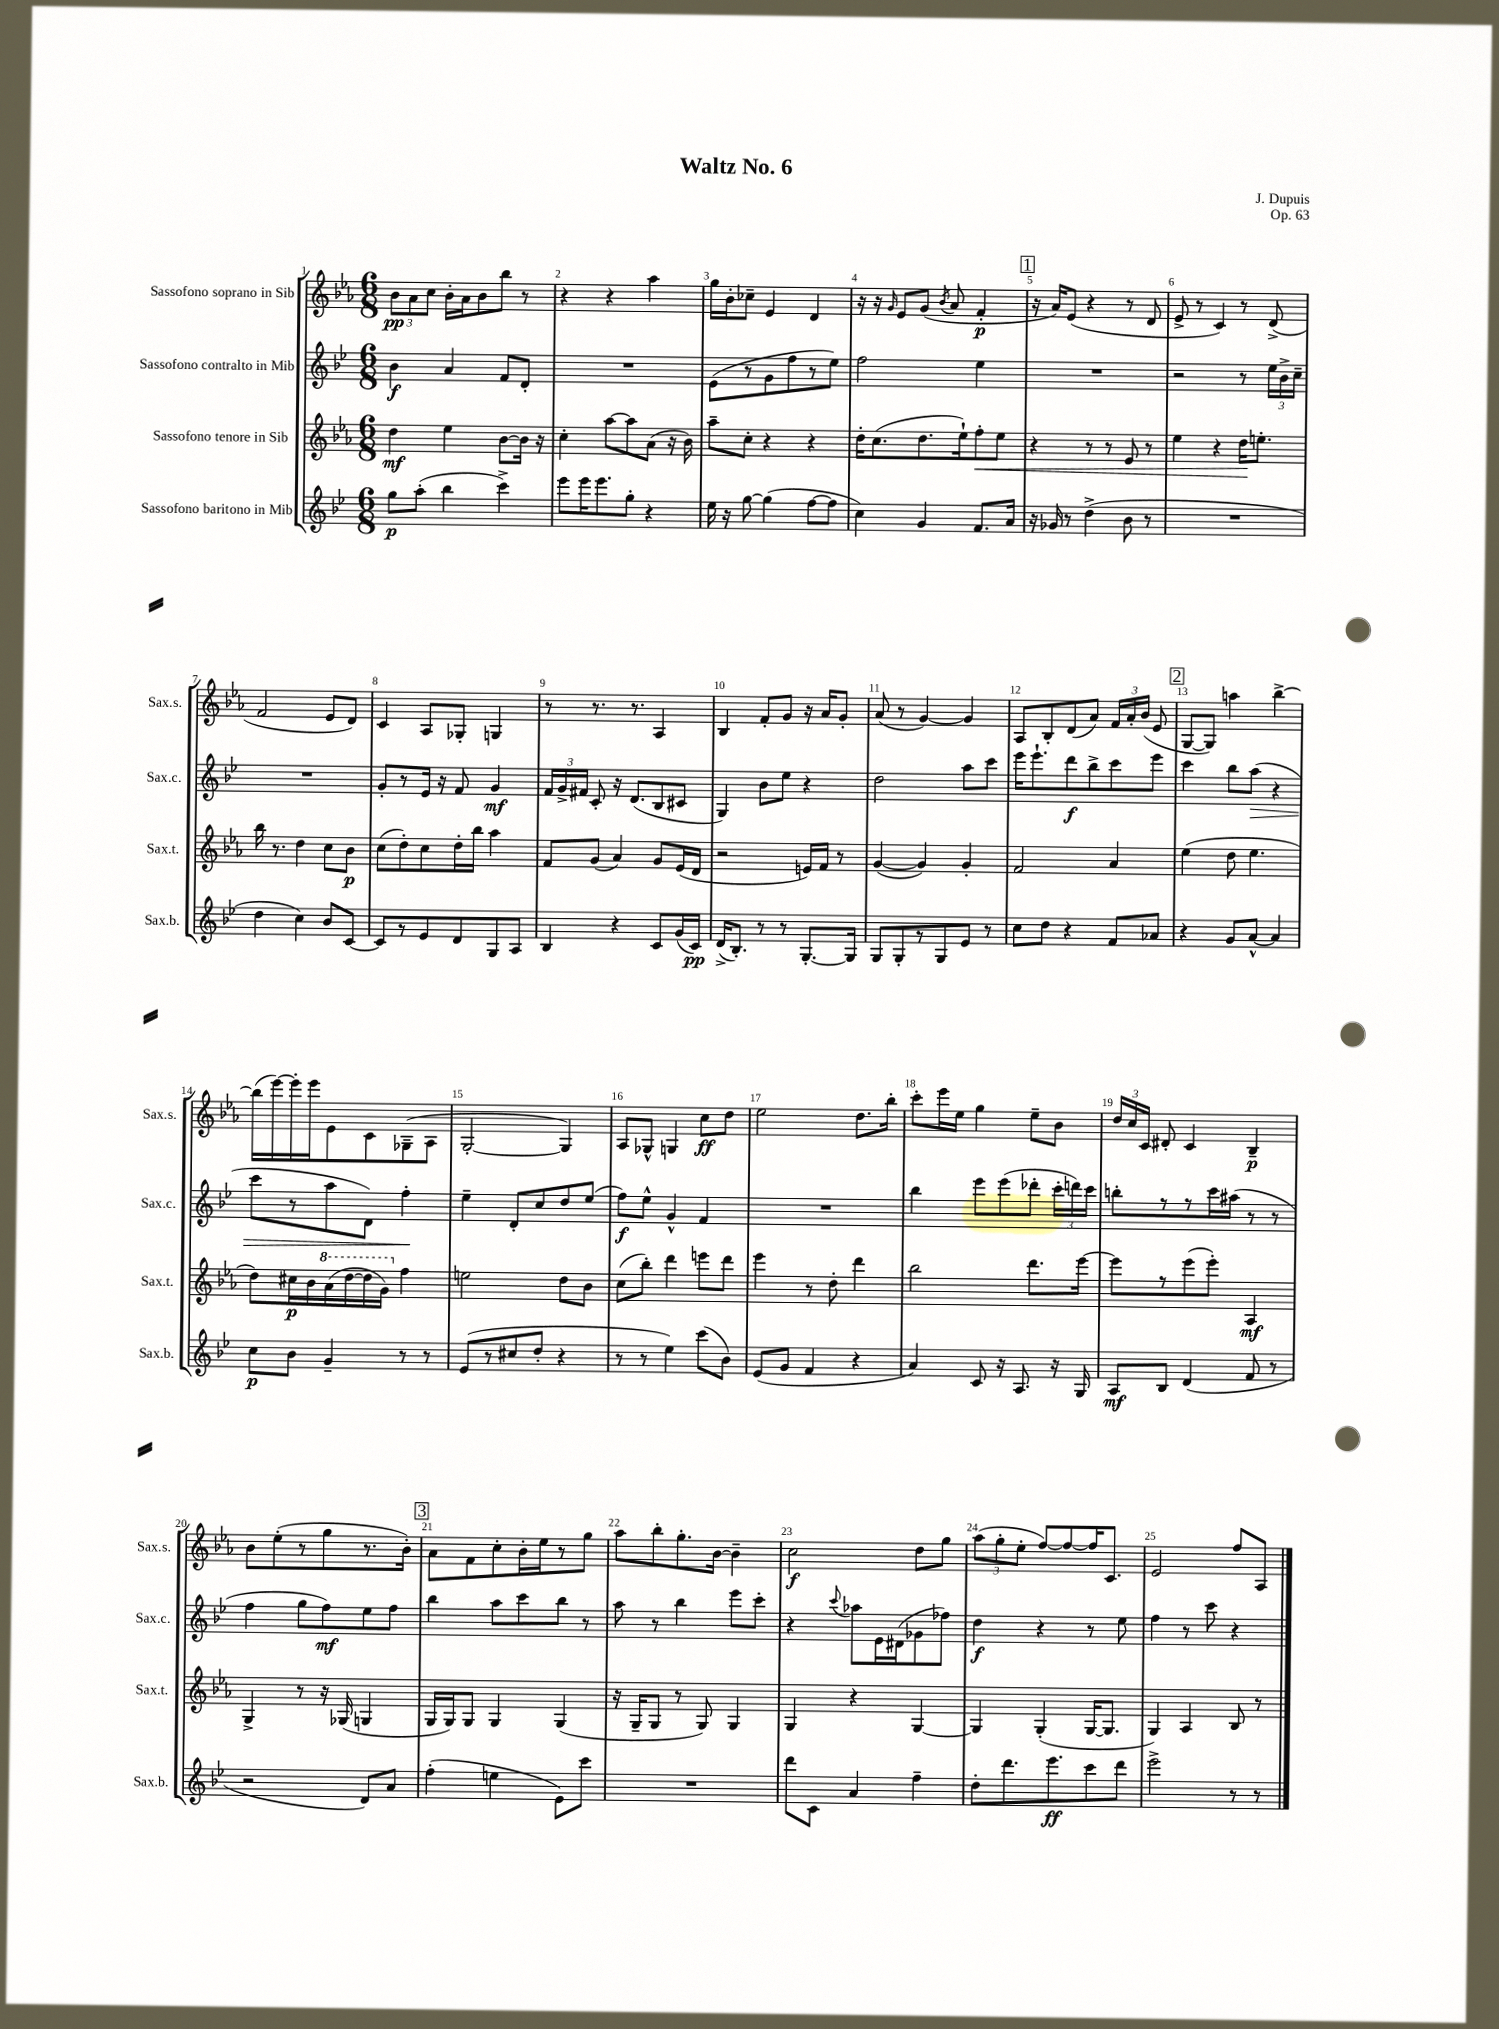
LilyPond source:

\header { title = "Waltz No. 6" composer = "J. Dupuis" opus = "Op. 63" }
<<
\new StaffGroup <<
\new Staff = "s0" \with { instrumentName = "Sassofono soprano in Sib" shortInstrumentName = "Sax.s." } {
    \clef treble \key ees \major \numericTimeSignature \time 6/8
    \autoBeamOff \tuplet 3/2 { bes'8[\pp aes'8 c''8] } bes'16[-. aes'16 bes'8 bes''8] r8 |
    r4 r4 aes''4 |
    g''16[ bes'16-. ces''8]-- ees'4 d'4 |
    r16 r16 \grace { g'16 } ees'8[ g'8]( \acciaccatura { bes'8 } aes'8 f'4-.\p |
    \mark \markup { \box "1" } r16 aes'16[) ees'8]( r4 r8 d'8 |
    ees'8-> r8 c'4) r8 d'8->( |
    f'2 ees'8[ d'8]) |
    c'4 aes8[ ges8]-. g4 |
    r8 r8. r8. aes4 |
    bes4 f'8[-. g'8] r16 aes'16[ g'8]-. |
    aes'8( r8 g'4~) g'4 |
    aes8[ bes8-. d'8( aes'8]) \tuplet 3/2 { f'16[ aes'16-. bes'16]( } ees'8 |
    \mark \markup { \box "2" } g8[~ g8]) a''4 bes''4~-> |
    bes''16[( ees'''16~) ees'''16-. ees'''16 ees'8 c'8 ges8--( aes8] |
    g2~-. g4) |
    aes8[ ges8]-^ g4 c''8[\ff d''8] |
    ees''2 d''8.[ bes''16]-. |
    c'''8[-. ees'''16 ees''16] g''4 ees''8[-- bes'8] |
    \tuplet 3/2 { d''16[ c''16 c'16] } dis'8-. c'4 bes4--\p |
    bes'8[ ees''8-.( r8 g''8 r8. bes'16]-.) |
    \mark \markup { \box "3" } aes'8[ f'8 c''8-. bes'16-. ees''16 r8 g''8] |
    aes''8[ bes''8-. g''8.-. bes'16]~ bes'4-- |
    c''2\f d''8[ g''8] |
    \tuplet 3/2 { aes''8[( g''8-. ees''8]-. } f''8[~) f''8~ f''16 c'8.] |
    ees'2 f''8[ aes8] \bar "|." |
}
\new Staff = "s1" \with { instrumentName = "Sassofono contralto in Mib" shortInstrumentName = "Sax.c." } {
    \clef treble \key bes \major \numericTimeSignature \time 6/8
    \autoBeamOff bes'4\f a'4 f'8[ d'8]-. |
    R2. |
    ees'8[( r8 g'8 f''8 r8 ees''8]) |
    f''2 ees''4 |
    \mark \markup { \box "1" } R2. |
    r2 r8 \tuplet 3/2 { ees''16[ bes'16-> c''16]-- } |
    R2. |
    g'8[-. r8 ees'16] r16 f'8 g'4\mf |
    \tuplet 3/2 { f'16[ g'16-> fis'16] } c'8-. r16 d'8.[( bes8 cis'8] |
    g4) bes'8[ ees''8] r4 |
    d''2 a''8[ c'''8] |
    ees'''16[ ees'''8.-! d'''8\f bes''8-> c'''8 ees'''8] |
    \mark \markup { \box "2" } c'''4 bes''8[ a''8]\>( r4 |
    c'''8[ r8 a''8 d'8]) f''4-.\! |
    ees''4-- d'8[-. c''8 d''8 ees''8]( |
    f''8[\f) ees''8]-^ g'4-^ f'4 |
    R2. |
    bes''4 ees'''8[ ees'''8( des'''8]-. \tuplet 3/2 { c'''16[-. d'''16) c'''16] } |
    b''8[-. r8 r8 c'''16 ais''16]( r8 r8 |
    f''4 g''8[ f''8\mf) ees''8 f''8] |
    \mark \markup { \box "3" } bes''4 a''8[ c'''8 bes''8] r8 |
    a''8 r8 bes''4 ees'''8[ c'''8]-. |
    r4 \appoggiatura { c'''8 } aes''8[ ees'16 dis'16( ges'8 fes''8]) |
    d''4\f r4 r8 ees''8 |
    f''4 r8 c'''8 r4 \bar "|." |
}
\new Staff = "s2" \with { instrumentName = "Sassofono tenore in Sib" shortInstrumentName = "Sax.t." } {
    \clef treble \key ees \major \numericTimeSignature \time 6/8
    \autoBeamOff d''4\mf ees''4 bes'8[~ bes'16] r16 |
    c''4-. aes''8[~ aes''8 aes'8]( r16 bes'16) |
    aes''8[-- c''8]-. r4 r4 |
    d''16[-. c''8.( d''8. ees''16-!) f''8-.\< ees''8] |
    \mark \markup { \box "1" } r4 r8 r8 ees'8 r8 |
    ees''4 r4 d''16[\! e''8.]-. |
    bes''16 r8. d''4 c''8[ bes'8]\p |
    c''8[( d''8-.) c''8 d''16-. bes''16] aes''4 |
    f'8[ g'8]( aes'4) g'8[ ees'16( d'16] |
    r2 e'16[) f'16] r8 |
    g'4~( g'4) g'4-. |
    f'2 aes'4 |
    \mark \markup { \box "2" } ees''4( d''8 ees''4. |
    d''8[) cis''16\p bes'16 \ottava #1 aes''16( d'''16~ d'''16 g''16]) \ottava #0 f''4 |
    e''2 d''8[ bes'8] |
    c''8[( bes''8]-.) d'''4 e'''8[ d'''8] |
    ees'''4 r8 d''8-. d'''4 |
    bes''2 d'''8.[ ees'''16]~ |
    ees'''8[ r8 ees'''8( ees'''8]-.) aes4\mf |
    g4-> r8 r16 ges16( g4 |
    \mark \markup { \box "3" } g16[ g16) g8] g4 g4( |
    r16 g16[-- g8] r8 g8) g4 |
    g4 r4 g4~ |
    g4 g4-.( g16[~ g8.] |
    g4) aes4 bes8 r8 \bar "|." |
}
\new Staff = "s3" \with { instrumentName = "Sassofono baritono in Mib" shortInstrumentName = "Sax.b." } {
    \clef treble \key bes \major \numericTimeSignature \time 6/8
    \autoBeamOff g''8[\p a''8]-.( bes''4 c'''4->) |
    ees'''8[ ees'''16 ees'''8. g''8]-. r4 |
    ees''16 r16 g''8~ g''4( f''8[~ f''8] |
    c''4) g'4 f'8.[ a'16] |
    \mark \markup { \box "1" } r16 ges'16 r8 d''4->( bes'8 r8 |
    R2. |
    d''4 c''4) bes'8[ c'8]~ |
    c'8[ r8 ees'8 d'8 g8 a8] |
    bes4 r4 c'8[ g'16( c'16]\pp) |
    d'16[->( bes8.]-.) r8 r8 g8.[~-. g16] |
    g8[ g8-. r8 g8 ees'8] r8 |
    c''8[ d''8] r4 f'8[ aes'8] |
    \mark \markup { \box "2" } r4 g'8[ a'8]~-^ a'4 |
    c''8[\p bes'8] g'4-- r8 r8 |
    ees'8[( r8 cis''8 d''8]-. r4 |
    r8 r8 ees''4) c'''8[( bes'8]) |
    ees'8[( g'8] f'4 r4 |
    a'4) c'8 r16 a8. r16 g16 |
    a8[\mf bes8] d'4( f'8 r8 |
    r2 d'8[) a'8] |
    \mark \markup { \box "3" } f''4-.( e''4 ees'8[) c'''8] |
    R2. |
    d'''8[ c'8] a'4 f''4-- |
    d''8[-. d'''8. ees'''8.\ff c'''8 d'''8] |
    ees'''2-> r8 r8 \bar "|." |
}
>>
>>
\layout { \context { \Score \override BarNumber.break-visibility = ##(#f #t #t) barNumberVisibility = #all-bar-numbers-visible } }
